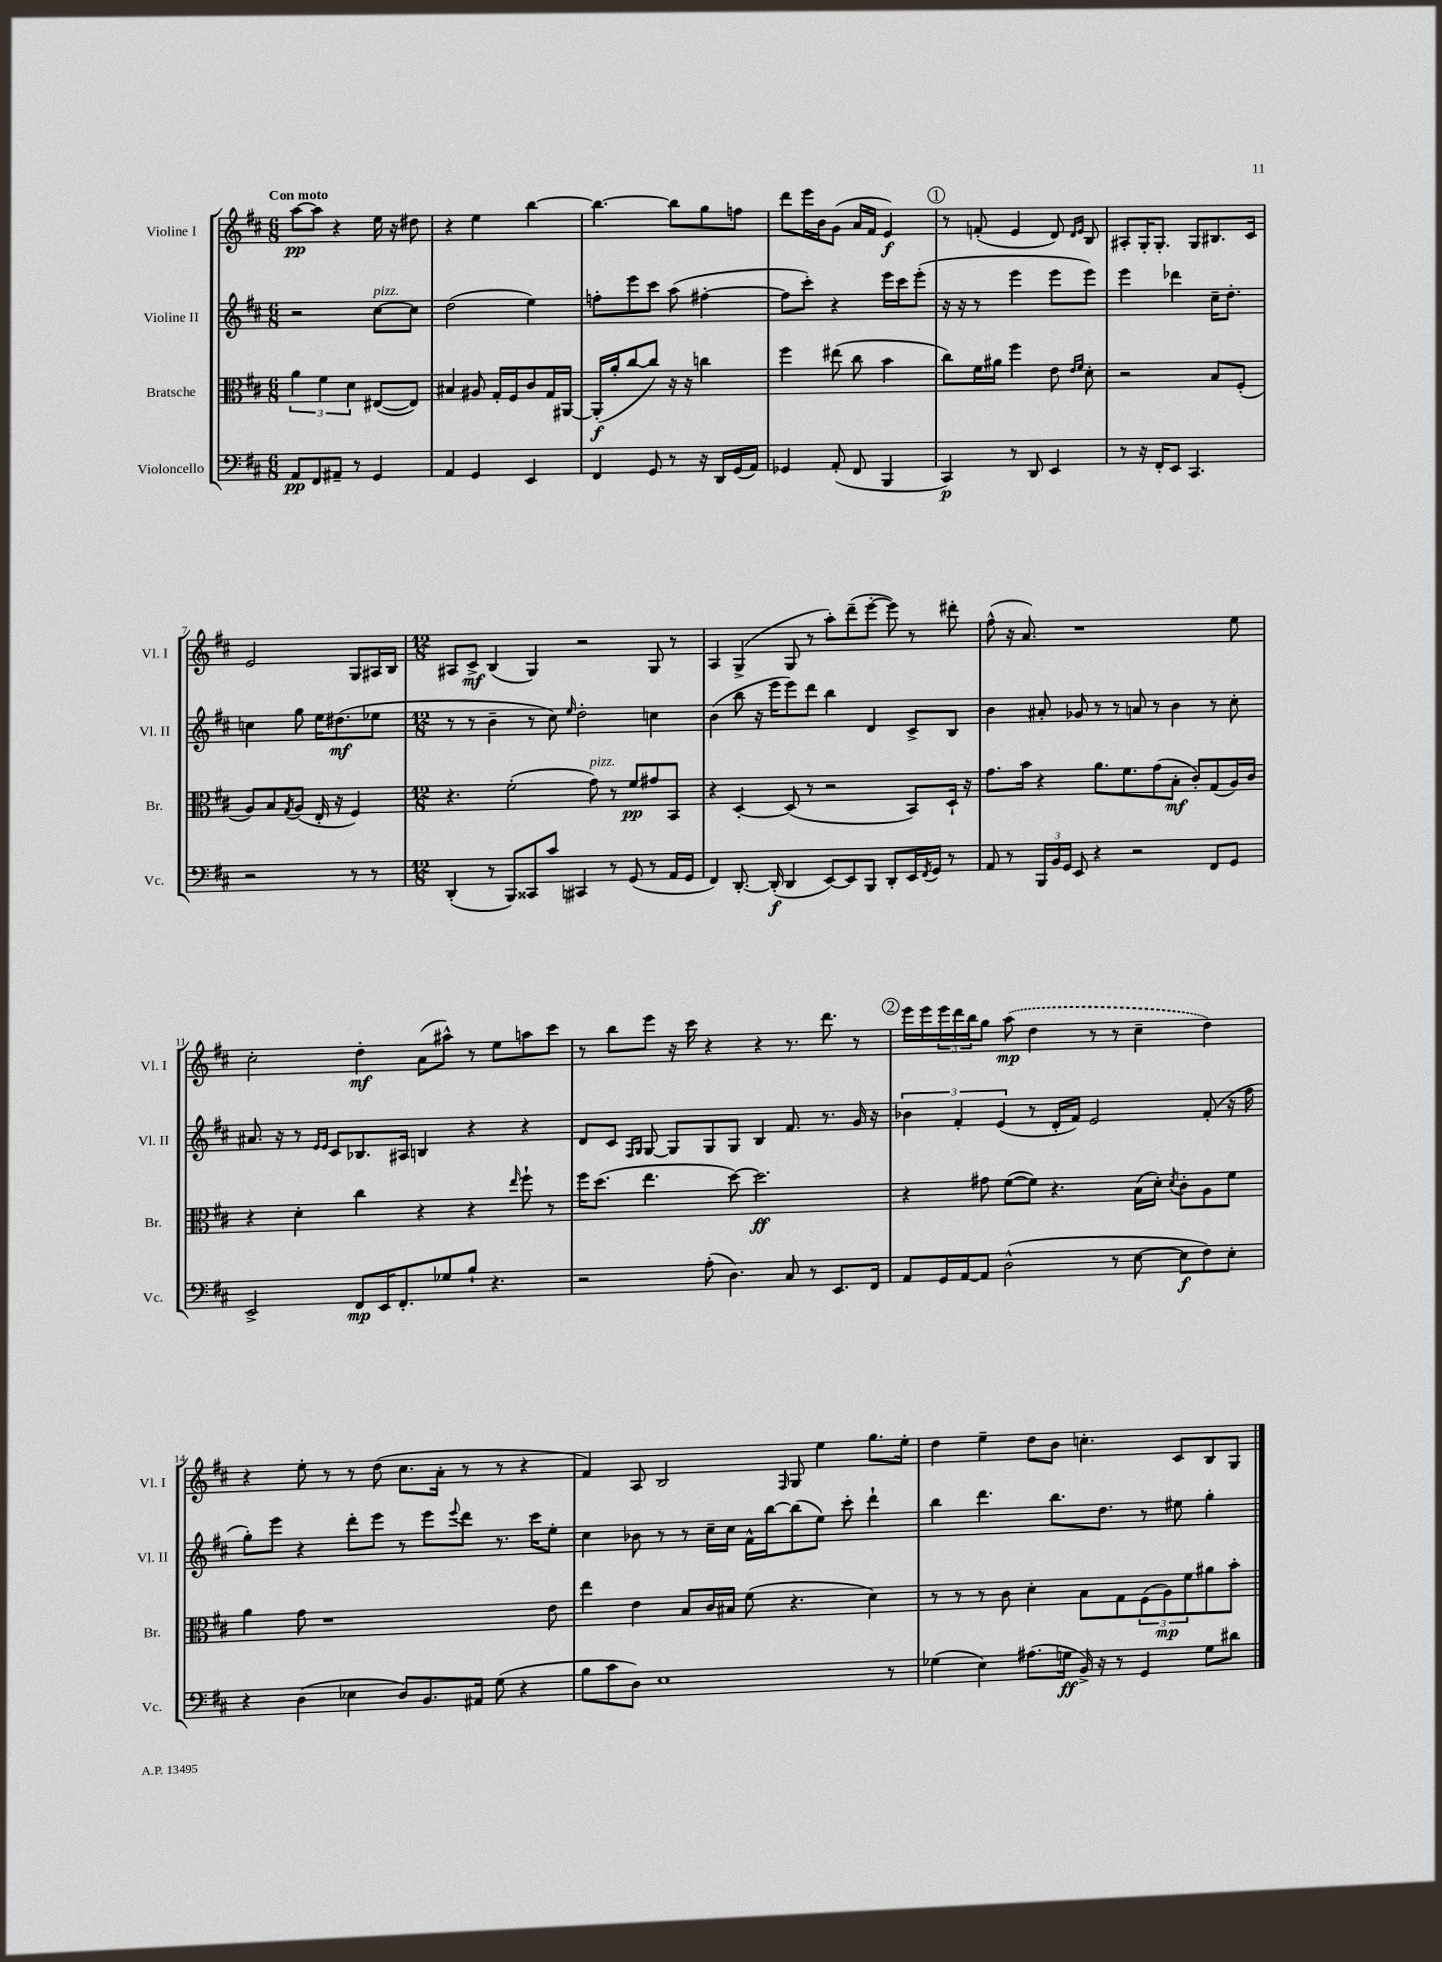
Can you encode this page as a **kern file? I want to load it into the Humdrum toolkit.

**kern	**kern	**kern	**kern
*staff4	*staff3	*staff2	*staff1
*clefF4	*clefC3	*clefG2	*clefG2
*k[f#c#]	*k[f#c#]	*k[f#c#]	*k[f#c#]
*M6/8	*M6/8	*M6/8	*M6/8
8AA/L	6a\	2r	[8aa\L
8FF#/	.	.	8aa\]J
.	6f#\	.	.
8AA#~/J	.	.	4r
.	6d\	.	.
8r	.	.	.
4GG/	([8E#/L	[8cc#\L	16ee\
.	.	.	16r
.	8E#/]J)	8cc#\]J	8dd#\
=	=	=	=
4AA/	4B#/	(2dd\	4r
4GG/	8A#/	.	4ee\
.	16G'/LL	.	.
.	16F#/J	.	.
4EE/	8c#/	4ee\)	[4bb\
.	16G/L	.	.
.	[16AA#/JJ	.	.
=	=	=	=
4FF#/	(16AA#'/]LL	8ff'\L	4.bb\_
.	16a'/J	.	.
.	[8cc#/	8eee\	.
8GG/	8cc#/]J)	8ccc#\J	.
8r	16r	(8aa\	8bb\]L
.	16r	.	.
16r	4cc\	[4ff#'\	8gg\
16DD/LL	.	.	.
(16GG/	.	.	8ff\J
16AA/JJ)	.	.	.
=	=	=	=
4GG-/	4ff#\	8ff#\]L	8ddd\L
.	.	8ccc#'\J)	16eee\L
.	.	.	16b\J
(8AA'/	(8ee#\	4r	(8g\J
8FF#/	8cc#\	.	16a/LL
.	.	.	16f#/JJ
4BBB/	4b\	16eee\LL	4e/)
.	.	16ccc#\J	.
.	.	(8eee'\J	.
=	=	=	=
4CC#/)	8cc#\L)	16r	8r
.	.	16r	.
.	16f#\L	8r	(8f'/
.	16a#\JJ	.	.
8r	4ff#\	4eee\	4e/
8DD/	.	.	.
4EE/	8e\	8eee\L	8d/)
.	16qqe/LL	.	16qqd/LL
.	16qqf#/JJ	.	16qqe/JJ
.	8d'\	8eee\J)	8B/
=	=	=	=
8r	2r	4eee\	8A#'/L
16r	.	.	16G'/K
16FF#'/LK	.	.	8.G'/J
8EE/J	.	4ddd-\	.
4.CC#/	.	.	8G/L
.	8B/L	16cc#~\LK	8.B#/
.	.	8.dd'\J	.
.	(8F#'/J	.	.
.	.	.	16c#/Jk
=	=	=	=
2r	8A/L)	4cc\	2e/
.	8B/	.	.
.	8qG/	.	.
.	(8A/J	8gg\	.
.	16E'/	16ee\LK	.
.	16r	(8.dd#\	.
8r	4F#/)	.	8G/L
8r	.	8ee-\J	16A#/L
.	.	.	16B/JJ
=	=	=	=
*M12/8	*M12/8	*M12/8	*M12/8
(4DD'/	4.r	8r	8A#/L
.	.	8r	8c#^/J
8r	.	4b~\	(4B/
8BBB/L)	(2f#'\	.	.
8CC##/	.	8r	4G/)
8c#/J	.	8cc#\)	.
.	.	16qqee/	.
4CC#/	.	2dd'\	2r
.	8g\)	.	.
8r	8r	.	.
(8GG/	8f#/L	.	.
8r	8g#/	4cc\	8G/
16AA/LL	8BB/J	.	8r
16GG/JJ	.	.	.
=	=	=	=
4FF#/)	4r	(4b\	4A/
[8.DD'/	[4D'/	8bb\	(4G^/
.	.	16r	.
(16DD'/]	.	16eee\LK	.
4DD/	(8D/]	8eee\)	8G/
.	8r	8ddd\J	8r
[8EE/L)	2r	4bb\	8aa'\L)
8EE/]	.	.	(8ddd~\
8BBB/J	.	4d/	[8eee'\J
8DD'/L	.	.	8eee\])
16EE/L	8BB/L)	8c#^/L	8r
8qFF#/	.	.	.
16GG/JJ	.	.	.
8r	16D`/Jk	8B/J	8ddd#'\
.	16r	.	.
=	=	=	=
8AA/	8.g\L	4b\	(8ff#^^\
8r	.	.	16r
.	16b\Jk	.	8.a/)
24BBB/LL	4r	8a#'/	.
24BB/	.	.	.
24GG/JJ	.	.	.
8EE/	.	8g-/	1r
4r	8.a\L	8r	.
.	.	8r	.
.	8.f#\	.	.
2r	.	8a/	.
.	(8g\	8r	.
.	8B'\J	4b\	.
.	8c#'/L)	.	.
8FF#/L	(8G/	8r	.
8GG/J	16A/L)	8cc#'\	8ee\
.	16c#/JJ	.	.
=	=	=	=
2EE^/	4r	8.a#/	2cc#'\
.	.	16r	.
.	4d'\	8r	.
.	.	16qqe/LL	.
.	.	16qqe/JJ	.
.	.	8c#/L	.
8FF#/L	4cc#\	8.B-/	4dd'\
16EE/K	.	.	.
8.FF#'/	.	16A#/Jk	.
.	4r	4B/	(8a\L
8G-/	.	.	8aa#^^\J)
8B`/J	4r	4r	8r
4.r	.	.	8ee\L
.	16qqee/	.	.
.	8ff#`\	4r	8aa\
.	8r	.	8ccc#\J
=	=	=	=
2r	16ff#\LK	8d/L	8r
.	(8.dd\J	.	.
.	.	8c#/J	8bb\L
.	.	16qqF#/LL	.
.	.	16qqG/JJ	.
.	4.ee\	[8G/	8eee\J
.	.	8G/]L	16r
.	.	.	16ccc#\
(8A'\	.	8G/	4r
4.D\)	[8dd\)	8G/J	.
.	2.dd\]	4B/	4r
8C#/	.	8.f#/	8.r
8r	.	.	.
.	.	8.r	8.ddd\
8.EE/L	.	.	.
.	.	16g/	8r
16FF#/Jk	.	16r	.
=	=	=	=
8AA/L	4r	6b-\	16eee\LL
.	.	.	16eee\
16GG/L	.	.	24eee\
.	.	6f#'/	24ddd\
[16AA/J	.	.	.
.	.	.	24bb\J
8AA/]J	8g#\	.	8gg\J
.	.	(6e/	.
(2D^^\	([8f#\L	.	(8aa\
.	8f#\]J)	8r	4dd\
.	4.r	16d'/LL	.
.	.	16f#/JJ)	.
.	.	2e/	8r
8r	.	.	8r
[8E\	(16B\LL	.	4cc#~\
.	16d'\JJ)	.	.
.	8qd/	.	.
8E\]L	8c#'\L	.	.
8F#\)	8A\	(8f#'/	4dd\)
8E'\J	8f#\J	16r	.
.	.	16ff#\	.
=	=	=	=
4r	4a\	8gg'\L)	4r
.	.	8eee\J	.
(4D\	8g\	4r	8ee'\
.	1r	.	8r
4E-\	.	8ddd'\L	8r
.	.	8eee\J	(8dd\
8D/L)	.	8r	8.cc#\L
8.BB/	.	8eee\L	.
.	.	.	16a'\Jk
.	.	8qqeee/	.
.	.	8ddd\J	8r
16AA#/Jk	.	.	.
(8G\	.	8.r	8r
4r	.	.	4r
.	.	16ccc#\LK	.
.	8e\	8ee'\J	.
=	=	=	=
8B\L	4ee\	4cc#\	4f#/)
8c#\	.	.	.
8D\J)	4e\	8b-\	8A/
1E	.	8r	2B/
.	8B/L	8r	.
.	16c#/L	16cc#~\LL	.
.	16B#/JJ	16cc#\JJ	.
.	(8f#\	16f#^^\LL	.
.	.	[16bb\J	.
.	.	.	16qqF#/
.	4.r	(8bb\]	8G/
.	.	8ee\J)	4ee\
.	.	8ccc#'\	.
.	4d\)	4ddd`\	8.gg\L
8r	.	.	.
.	.	.	16ee'\Jk
=	=	=	=
(4G-\	8r	4bb\	4dd\
.	8r	.	.
4E\)	8r	4.ddd\	4ee~\
.	8c#\	.	.
(8.A#\L	4d'\	.	8dd\L
.	.	8.bb\L	8b\J
16G\Jk	.	.	.
16BB^/)	8B\L	.	4.cc'\
16r	.	8.dd\J	.
8r	8G\	.	.
4GG/	(12F#\	8r	.
.	12A\)	.	.
.	.	8ee#\	8c#/L
.	12f#\	.	.
8G\L	8a#\	4gg'\	8B/
8d#\J	8b'\J	.	8G/J
==	==	==	==
*-	*-	*-	*-
